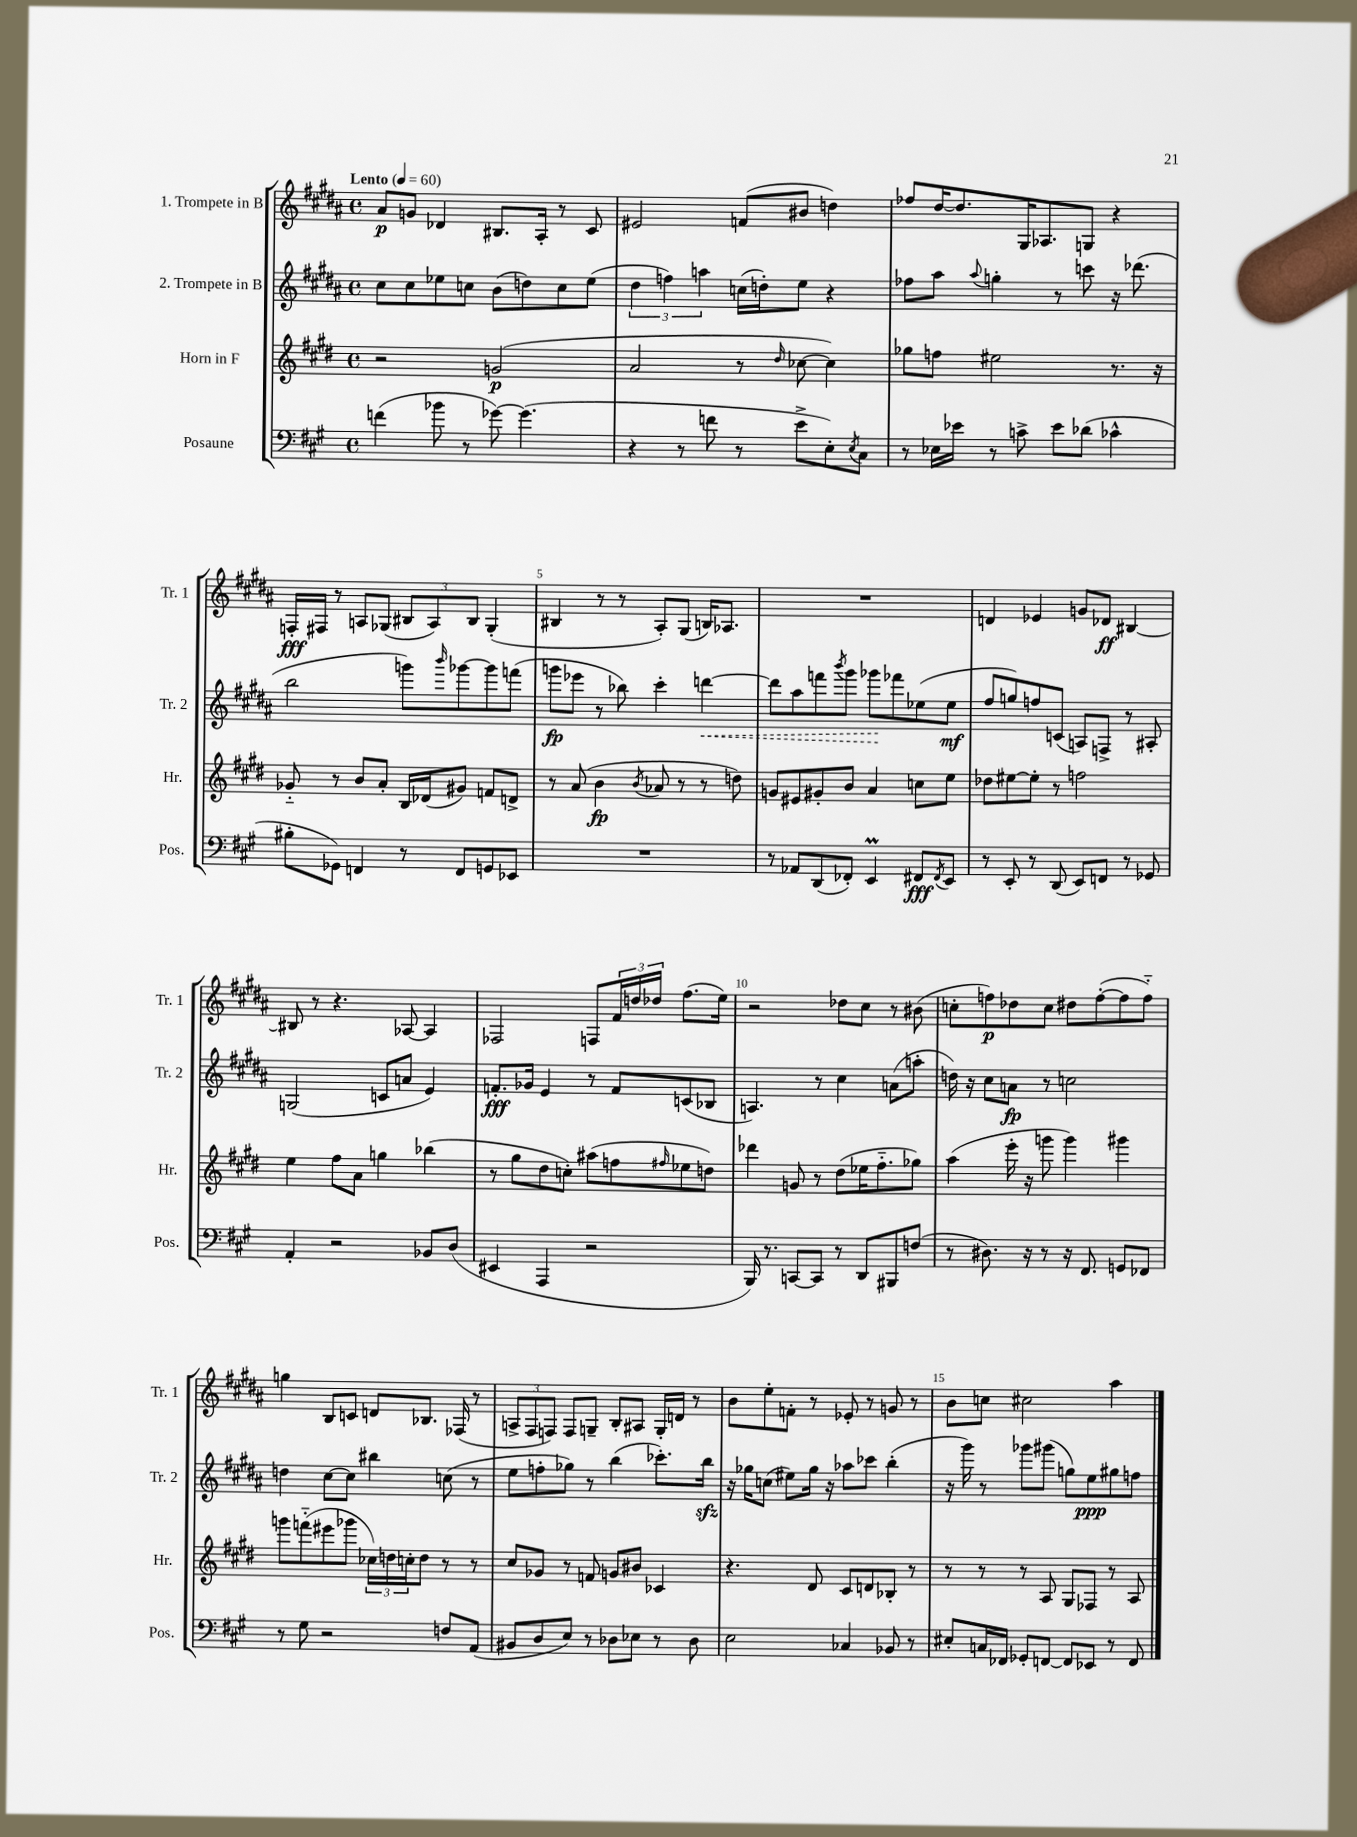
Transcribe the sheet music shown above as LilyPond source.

<<
\new StaffGroup <<
\new Staff = "s0" \with { instrumentName = "1. Trompete in B" shortInstrumentName = "Tr. 1" } {
    \clef treble \key b \major \defaultTimeSignature \time 4/4 \tempo "Lento" 4 = 60
    ais'8\p g'8 des'4 bis8. ais16-. r8 cis'8 |
    eis'2 f'8( bis'8 d''4) |
    fes''8 dis''16~ dis''8. gis16 aes8. g8 r4 |
    f16-.\fff fis16 r8 a8 ges8( \tuplet 3/2 { bis8 a8) bis8 } ges4-.( |
    bis4 r8 r8 ais8-.) gis8( b16) aes8. |
    R1 |
    d'4 ees'4 g'8 des'8\ff bis4~ |
    bis8 r8 r4. aes8~ aes4 |
    fes2 f8 \tuplet 3/2 { fis'16 d''16 des''16 } fis''8.( e''16) |
    r2 des''8 cis''8 r8 bis'8( |
    c''8-. f''8\p) des''8 c''8 dis''8 f''8~-.( f''8 f''8-_) |
    g''4 b8 c'8 d'8 bes8. fes16( r8 |
    \tuplet 3/2 { a8-> fis8 f8) } f8 g8-- b8-. ais8 g16-. d'16 r8 |
    b'8 e''8-. f'8-. r8 ees'8-. r8 g'8 r8 |
    b'8 c''8 cis''2 ais''4 \bar "|." |
}
\new Staff = "s1" \with { instrumentName = "2. Trompete in B" shortInstrumentName = "Tr. 2" } {
    \clef treble \key b \major \defaultTimeSignature \time 4/4
    cis''8 cis''8 ees''8 c''8 b'8( d''8) c''8 ees''8( |
    \tuplet 3/2 { dis''4 f''4) a''4 } c''16( d''16-.) e''8 r4 |
    fes''8 ais''8 \appoggiatura { ais''8 } g''4-. r8 c'''8 r16 des'''8.( |
    b''2 g'''8) \grace { b'''16 } ges'''8~ ges'''8 f'''8( |
    g'''8\fp ees'''8 r8 bes''8) cis'''4-. \once \override Hairpin.style = #'dashed-line d'''4~\< |
    d'''8 ais''8 f'''8 \acciaccatura { b'''8 } gis'''8 ges'''8\! fes'''8 ees''8( ees''8\mf |
    fis''8 g''8) f''8 c'8( a8) f8-> r8 ais8-. |
    g2( c'8 a'8 e'4) |
    f'8.-.\fff ges'16 e'4 r8 f'8 c'8( bes8 |
    a4.) r8 cis''4 a'8( a''8-. |
    d''16) r16 cis''8 a'8\fp r8 c''2 |
    d''4 cis''8~ cis''8 bis''4 c''8( r8 |
    e''8 f''8-. ges''8) r8 b''4( ces'''8.-.) b''16\sfz |
    r16 ges''16 c''8( eis''8) ges''16 r16 aes''8 ces'''8 b''4-.( |
    r16 gis'''16) r8 ges'''8 gis'''8( g''8) e''8\ppp gis''8 f''8 \bar "|." |
}
\new Staff = "s2" \with { instrumentName = "Horn in F" shortInstrumentName = "Hr." } {
    \clef treble \key e \major \defaultTimeSignature \time 4/4
    r2 g'2\p( |
    a'2 r8 \grace { dis''16 } ces''8~ ces''4) |
    ges''8 f''8 eis''2 r8. r16 |
    ges'8-_ r8 b'8 a'8-. b16 des'16( gis'8) f'8 d'8-> |
    r8 a'8( b'4\fp \acciaccatura { b'8 } aes'8 r8 r8 d''8) |
    g'8 eis'8 gis'8-. b'8 a'4 c''8 e''8 |
    des''8 eis''8~ eis''8-. r8 f''2 |
    e''4 fis''8 a'8 g''4 bes''4( |
    r8 gis''8 dis''8 c''8-.) ais''8( f''8 \grace { fis''16 } ees''8 d''8) |
    des'''4 g'8 r8 dis''8( ees''16 fis''8.-_ ges''8) |
    a''4( e'''16-. r16 g'''8 g'''4) gis'''4 |
    g'''8 f'''8-_( eis'''8 ges'''8 \tuplet 3/2 { ces''16) d''16 c''16-. } d''8 r8 r8 |
    cis''8 ges'8 r8 f'8 g'8 bis'8 ces'4 |
    r4. dis'8 cis'8 d'8 bes8-. r8 |
    r8 r8 r8 a8 gis8 fes8 r8 a8 \bar "|." |
}
\new Staff = "s3" \with { instrumentName = "Posaune" shortInstrumentName = "Pos." } {
    \clef bass \key a \major \defaultTimeSignature \time 4/4
    f'4( bes'8 r8 ges'8~) ges'4.( |
    r4 r8 f'8 r8 e'8-> e8-.) \acciaccatura { e8 } cis8 |
    r8 ees16 ees'16 r8 c'8-> ees'8 des'8( ces'4-^ |
    bis8-. ges,8) f,4 r8 f,8 g,8 ees,8 |
    R1 |
    r8 aes,8 d,8( fes,8-.) e,4\prall fis,8\fff \acciaccatura { fis,8 } e,8 |
    r8 e,8-. r8 d,8( e,8) f,8 r8 ges,8 |
    a,4-. r2 bes,8 d8( |
    eis,4 a,,4 r2 |
    b,,16) r8. c,8~ c,8 r8 d,8 bis,,8 f8( |
    r8 dis8.) r16 r8 r16 fis,8. g,8 fes,8 |
    r8 gis8 r2 f8 a,8( |
    bis,8 d8 e8) r8 des8 ees8 r8 des8 |
    e2 ces4 bes,8 r8 |
    eis8-. c16 fes,16 ges,8-. f,8~ f,8 ees,8 r8 f,8 \bar "|." |
}
>>
>>
\layout { \context { \Score \override BarNumber.break-visibility = ##(#f #t #t) barNumberVisibility = #(every-nth-bar-number-visible 5) } }
